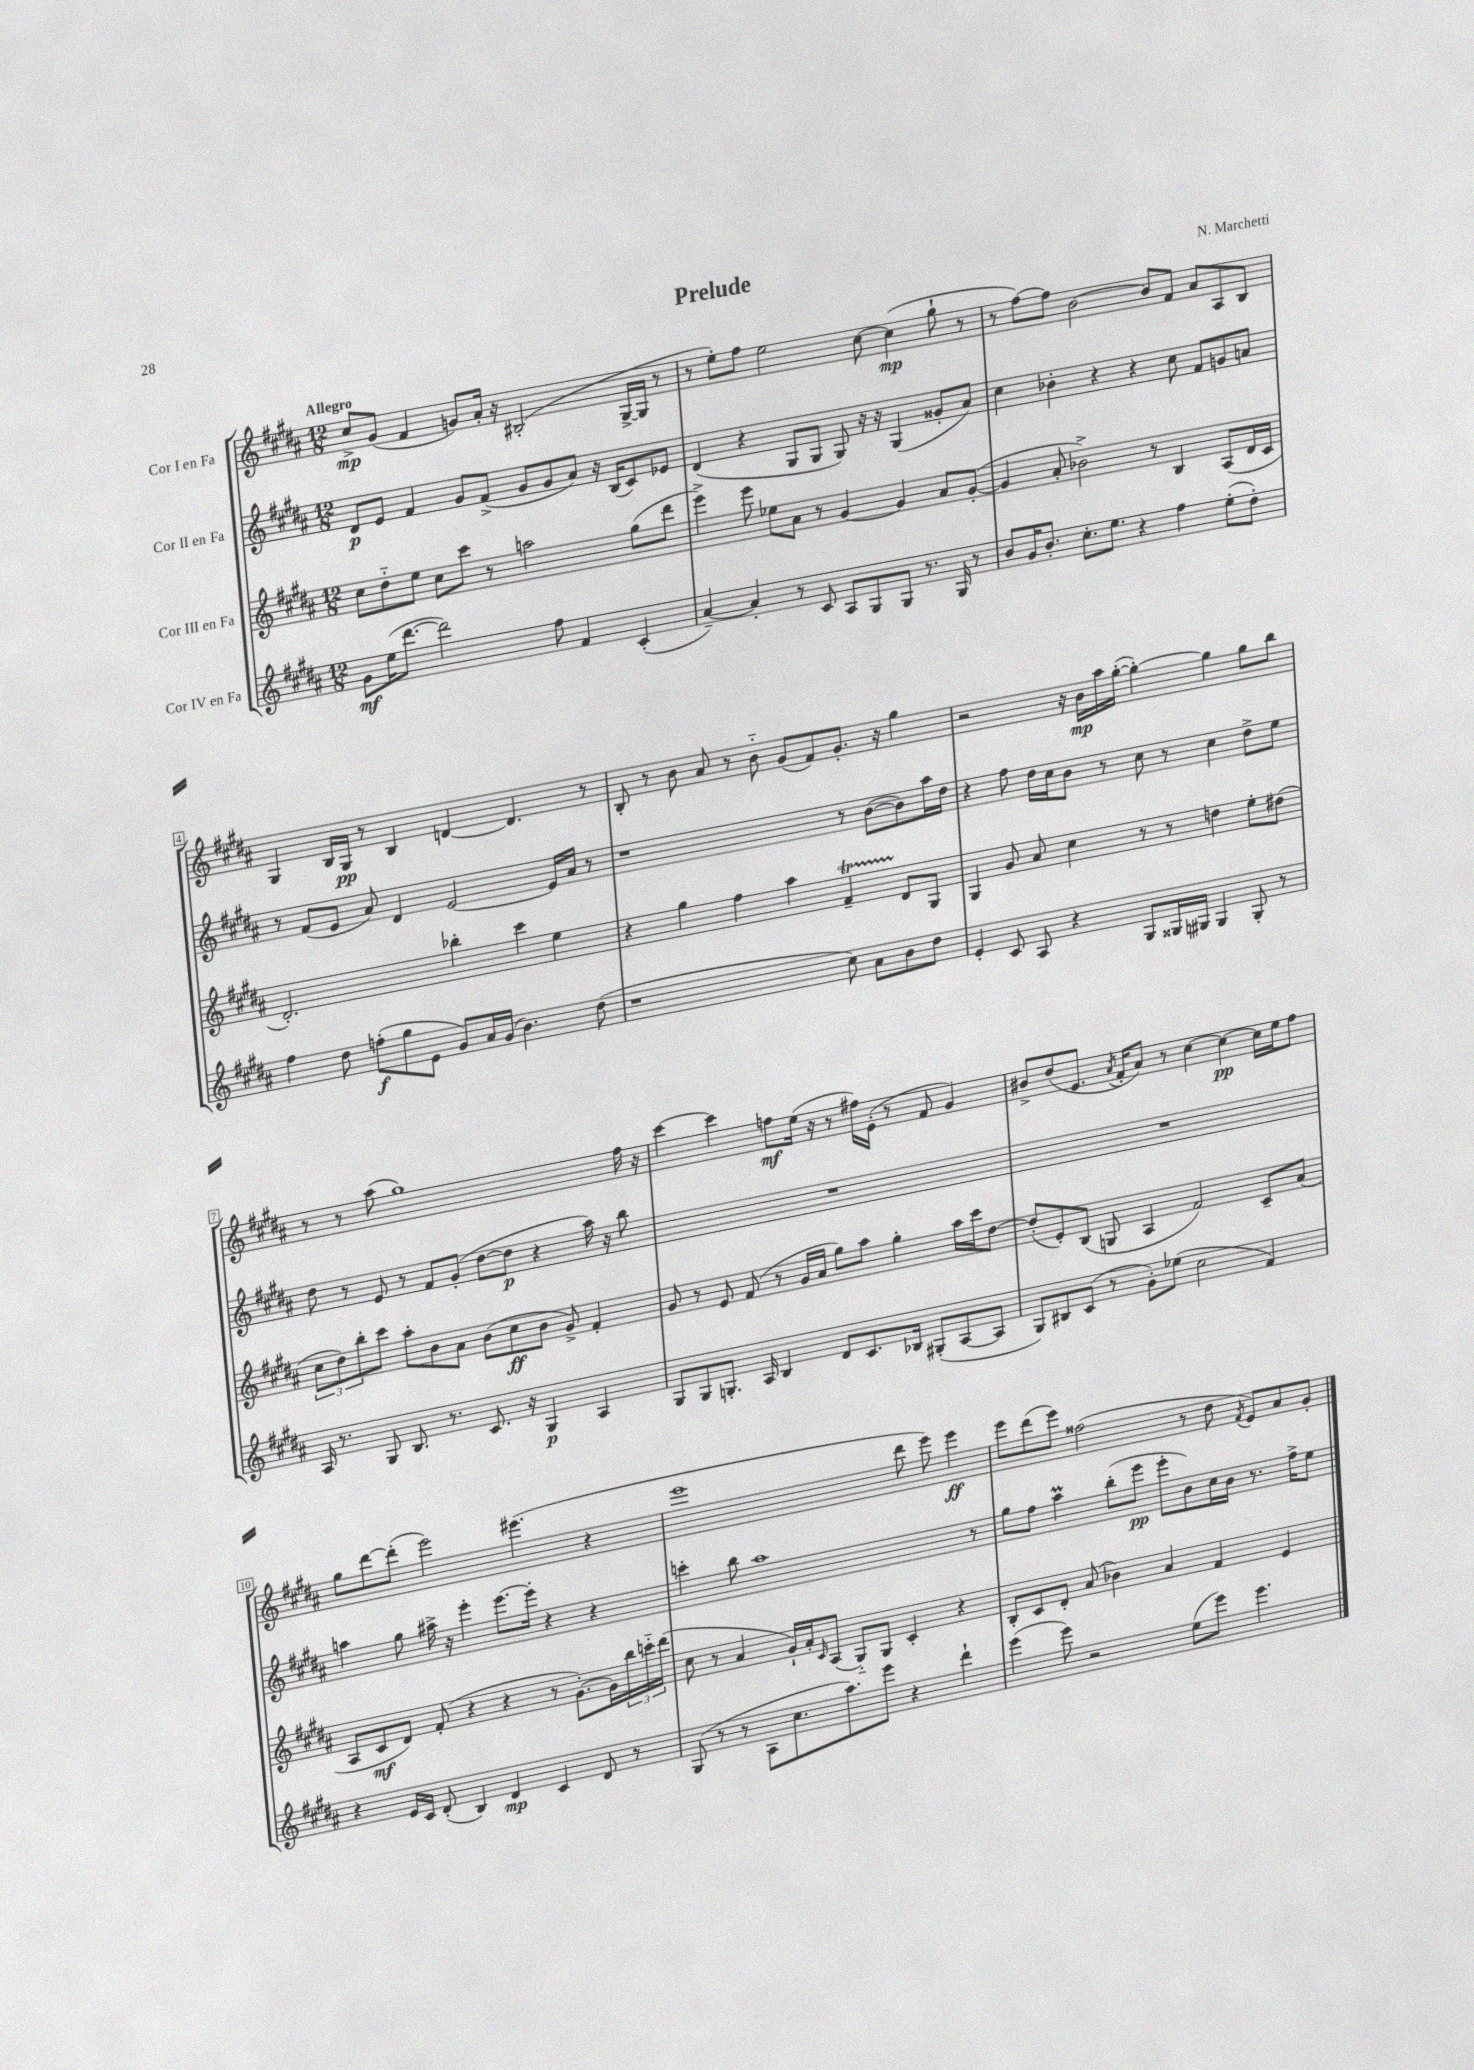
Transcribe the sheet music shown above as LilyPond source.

\header { title = "Prelude" composer = "N. Marchetti" }
<<
\new StaffGroup <<
\new Staff = "s0" \with { instrumentName = "Cor I en Fa" } {
    \clef treble \key b \major \numericTimeSignature \time 12/8 \tempo "Allegro"
    cis''8->\mp gis'8( fis'4 g'8) ais'16-. r16 bis2-.( gis16~-> gis16 r8 |
    r8 e''8-.) fis''8 e''2 cis''8~ cis''4\mp( gis''8-! r8 |
    r8 fis''8~) fis''8 b'2~ b'8 fis'8 ais'8 ais8 b8 |
    gis4 b16 gis16\pp r8 b4 d'4~ d'4. r8 |
    b8-. r8 b'8 ais'8 r8 b'8-_ gis'8( fis'8) gis'8.-. r16 gis''4 |
    r2 r16 b'16\mp ais''16 gis''16~-.( gis''4~-.) gis''4 gis''8 b''8 |
    r8 r8 ais''8( gis''1) fis''16 r16 |
    cis'''4~ cis'''4 f''8\mf e''16( r16 r8 fis''16) e'16-.( r8 fis'8 gis'4) |
    bis'8-> dis''8( e'8. \acciaccatura { ais'8 } fis'16-. ais'8) r8 cis''4~ cis''4~\pp cis''16 e''16 fis''8 |
    gis''8 dis'''8~ dis'''8-.( e'''2) eis'''4.( r4 |
    e'''1 dis'''8 e'''8) e'''4\ff |
    e'''8 dis'''8( e'''8) fisis''2( r8 dis''8 \acciaccatura { fis'8 } e'8) ais'8 gis'8-. \bar "|." |
}
\new Staff = "s1" \with { instrumentName = "Cor II en Fa" } {
    \clef treble \key b \major \numericTimeSignature \time 12/8
    dis'8\p e'8 fis'4 gis'8 fis'8->( gis'8 gis'8 ais'8) r16 b16( cis'8) ees'8 |
    dis'4( r4 gis8 gis8 gis8) r16 r16 gis4( gisis'8-. ais'8) |
    cis''4 bes'4-. r4 r4 cis''8 fis'8 g'8 a'8 |
    r8 fis'8( e'8 ais'8) dis'4 e'2~ e'16 ais'16 r8 |
    r1 r8 b'8~( b'8) ais''16 dis''16 |
    r4 fis''8 dis''16 cis''16 b'8 r8 cis''8 r8 cis''4 dis''8-> e''8 |
    dis''8 r8 e'8 r8 fis'8 gis'8-.( dis''8~ dis''8\p r4 ais''16) r16 b''8 |
    R1. |
    R1. |
    a''4 gis''8 ais''16-> r16 e'''4-. e'''8.~ e'''16-. r4 r4 |
    c'''4-. b''8 ais''1 r8 |
    gis''8 fis''8 ais''4\prall b''8-.( e'''8\pp e'''8-. b'8) cis''16 b'16 r8. fis''16-> e''8 \bar "|." |
}
\new Staff = "s2" \with { instrumentName = "Cor III en Fa" } {
    \clef treble \key b \major \numericTimeSignature \time 12/8
    cis''8 dis''8-_ e''8 cis''8 cis'''8 r8 a''2 gis''8( dis'''8 |
    e'''4->) e'''8 ees''8 ais'8 r8 gis'4~ gis'4 ais'8 gis'8~-.( |
    gis'4 ais'8-. bes'2->) r8 b4 ais8( dis'16 cis'16 |
    dis'2.-.) bes''4-. cis'''4 e''4 |
    r4 gis''4 fis''4 ais''4 fis'4--\startTrillSpan dis'8\stopTrillSpan gis8 |
    gis4 gis'8 ais'8 cis''4 r8 r8 d''4 e''8-. dis''8( |
    \tuplet 3/2 { cis''8 dis''8) b''8-. } cis'''8 ais''8-. b'8 ais'8 b'8( cis''8\ff b'8 gis'8->) fis'4-. |
    gis'8 r8 e'8 fis'8( r8 gis'16 ais'16 gis''8) ais''8 gis''4-. ais''16 cis'''16 dis''8~ |
    dis''8-.( e'8-.) b8( g8 ais4 fis'2) cis'8-- ais'8( |
    ais8 cis'8\mf dis'8) fis'8-.( r4 r4 r8 gis'8.~-.) gis'16 \tuplet 3/2 { b''16 c'''16-_ dis'''16( } |
    cis''8 r8 ais'4 gis'16-!) ais'16-. \grace { cis'16 } ais8( gis8-_) gis8 cis'4-. r4 |
    b8-. cis'8 dis'8-. ais'8( bes'4) ais'4 fis'4 e'4 \bar "|." |
}
\new Staff = "s3" \with { instrumentName = "Cor IV en Fa" } {
    \clef treble \key b \major \numericTimeSignature \time 12/8
    gis'8\mf e''16( dis'''8.~ dis'''2) fis''8 fis'4 cis'4-.( |
    ais'4~--) ais'4-. r8 cis'8 ais8 gis8 gis8 r8. gis16 r8 |
    b'8 gis'16 b'8.-. cis''8.-. e''8. r4 fis''4 e''8-.( dis''8-.) |
    fis''4 dis''8 f''8-.\f( gis''8 e'8 gis'8) ais'16 gis'16( b'4.) dis''8( |
    r1 cis''8) ais'8 b'8 dis''8 |
    e'4-. cis'8 ais8 r4 gis8 gisis16 gis16 gis4 gis8-. r8 |
    ais16 r8. gis8 b8. r8. cis'8. r16 gis4\p ais4 |
    gis8 gis8 g8.-. ais16 b4 dis'8 cis'8. bes16 gis8-.( ais8~ ais8 |
    gis8) bis8 cis'8( r8 gis'8-.) ees''8( cis''2 fis'4) |
    r4 e'16 cis'16 dis'8-.( b4) dis'4\mp cis'4 dis'8 r8 |
    gis8( r8 r8 ais8 cis''8. ais''8.) e'''8 r4 dis'''4-! |
    e'''4( e'''8) r2 e''8( e'''8) e'''4. \bar "|." |
}
>>
>>
\layout { \context { \Score \override BarNumber.stencil = #(make-stencil-boxer 0.1 0.3 ly:text-interface::print) } }
